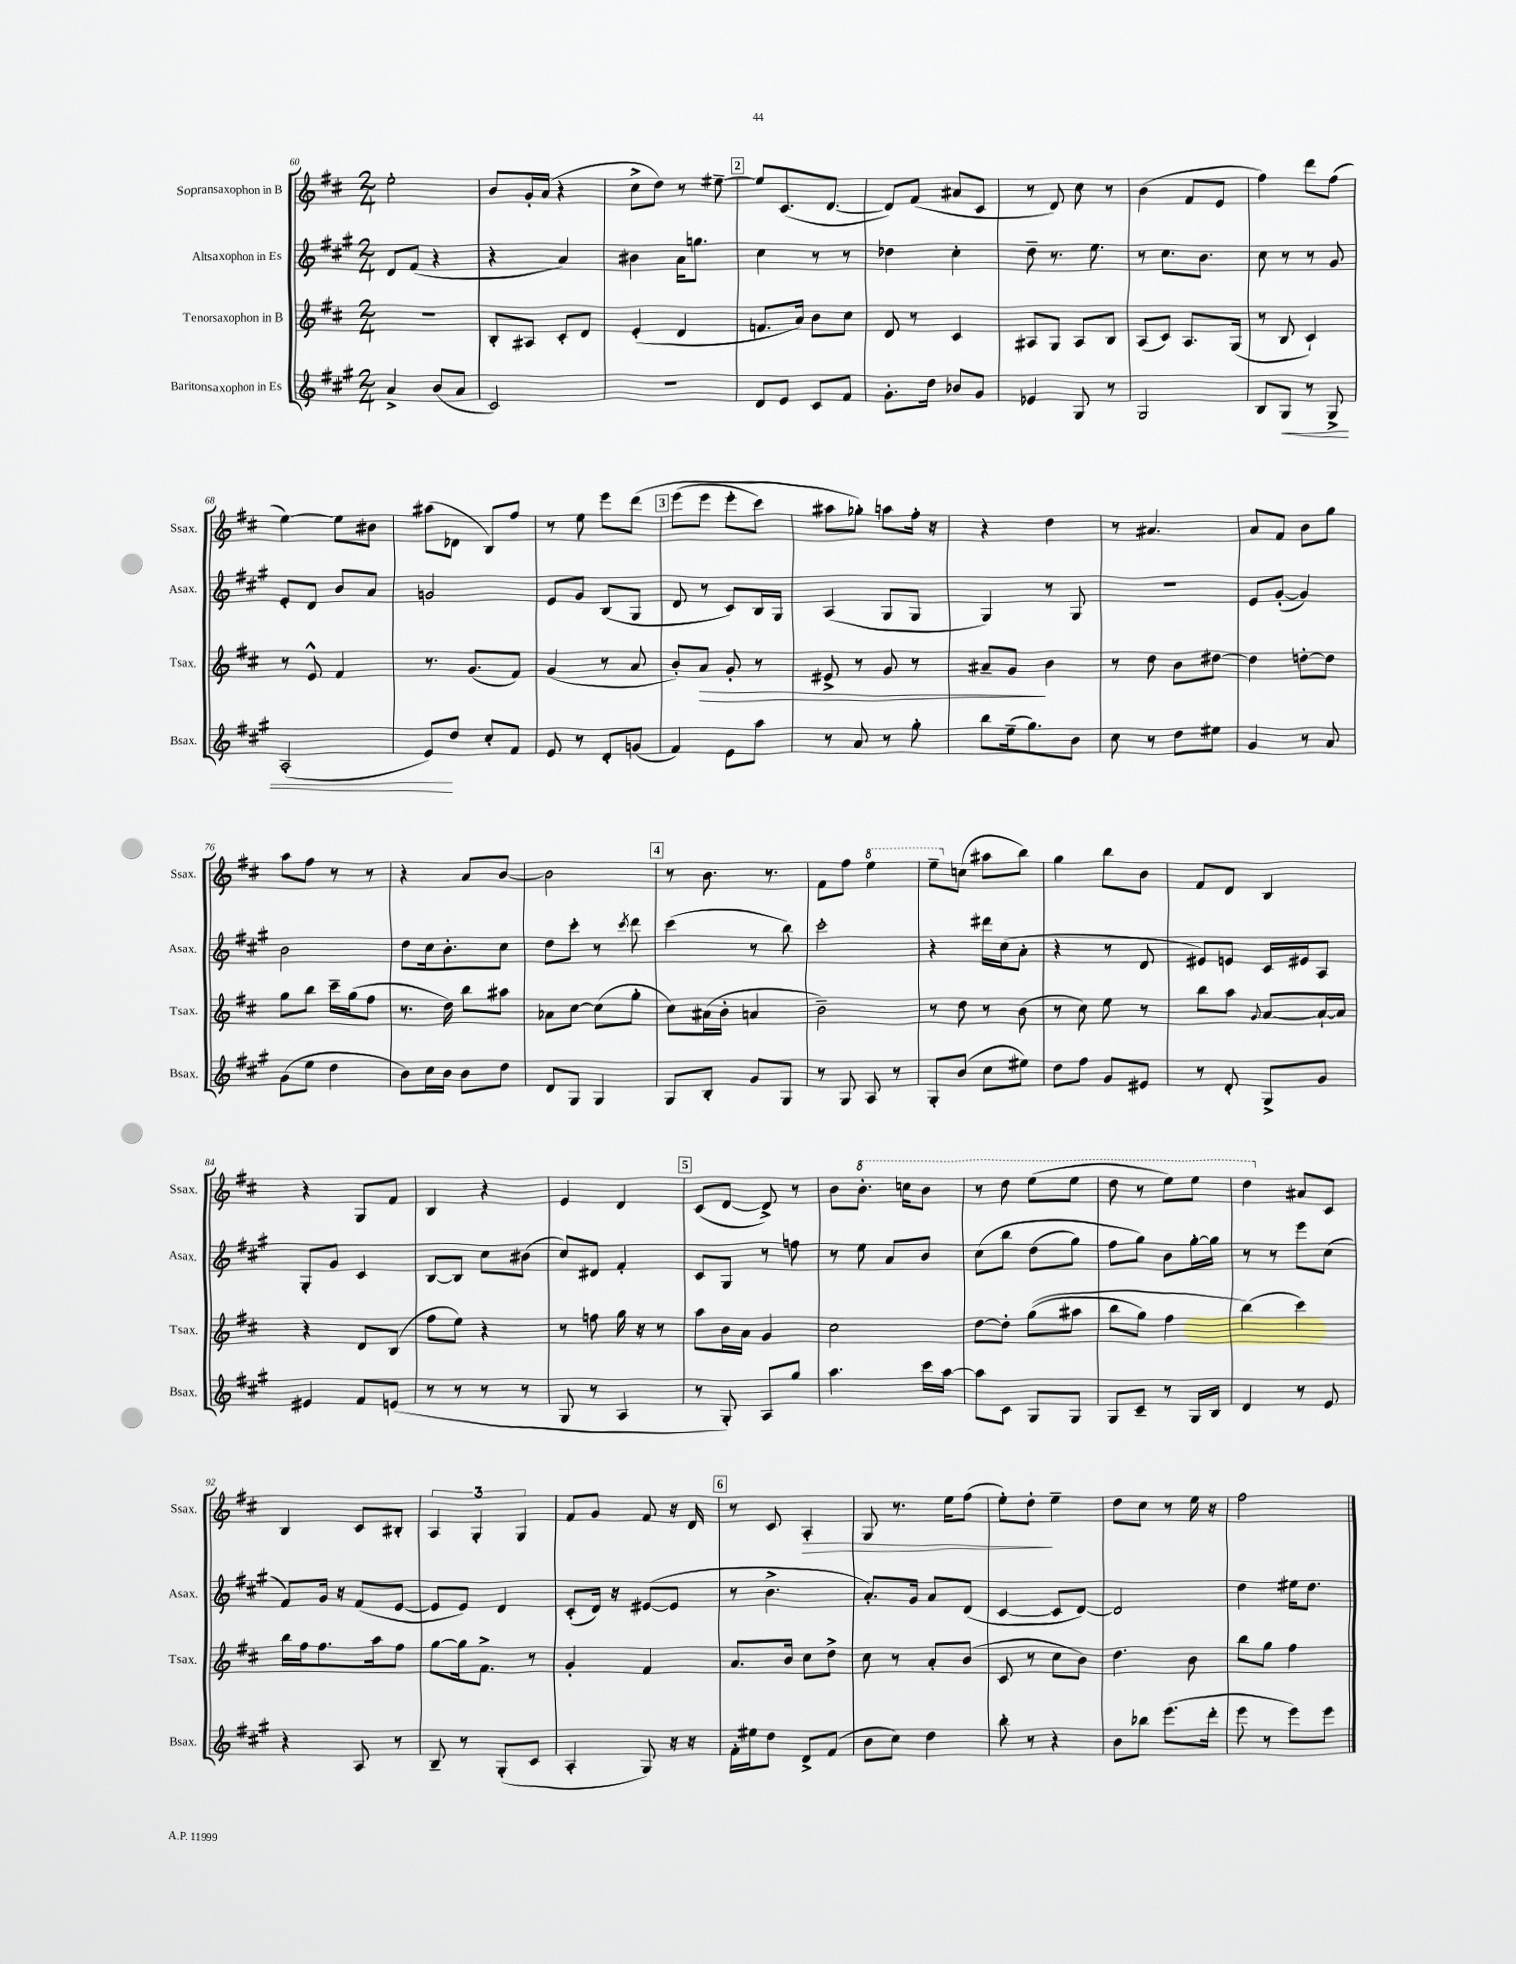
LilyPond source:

<<
\new StaffGroup <<
\new Staff = "s0" \with { instrumentName = "Sopransaxophon in B" shortInstrumentName = "Ssax." } {
    \clef treble \key d \major \numericTimeSignature \time 2/4
    e''2-. |
    b'8 g'16-. a'16( r4 |
    cis''8-> d''8) r8 eis''8~-- |
    \mark \markup { \box "2" } eis''8 cis'8.( d'8.~ |
    d'8) fis'8( ais'8 cis'8 |
    r8 d'8) cis''8 r8 |
    b'4( fis'8 e'8 |
    fis''4) d'''8 fis''8( |
    e''4~) e''8 bis'8 |
    ais''8( des'8 b8) fis''8 |
    r8 e''8 e'''8 d'''8\( |
    \mark \markup { \box "3" } e'''8( e'''8 e'''8-. cis'''8) |
    ais''8 ges''8-.\) a''8 fis''16-. r16 |
    r4 d''4 |
    r8 ais'4. |
    a'8 fis'8 b'8 g''8 |
    a''8 fis''8 r8 r8 |
    r4 a'8 b'8~ |
    b'2 |
    \mark \markup { \box "4" } r8 b'8. r8. |
    fis'8 fis''8 \ottava #1 e'''4 |
    e'''8-- \ottava #0 c''8( ais''8 b''8) |
    g''4 b''8 b'8 |
    fis'8 d'8 b4 |
    r4 g8 fis'8 |
    b4 r4 |
    e'4 d'4 |
    \mark \markup { \box "5" } cis'8( d'8~ d'8->) r8 |
    b'8 \ottava #1 b''8.-. c'''16 b''8 |
    r8 d'''8 e'''8( e'''8 |
    d'''8 r8 e'''8) e'''8 |
    d'''4 \ottava #0 ais'8 cis'8 |
    b4 cis'8 bis8-. |
    \tuplet 3/2 { a4 g4-. g4 } |
    fis'8 g'8 fis'8 r16 d'16 |
    \mark \markup { \box "6" } r8 cis'8 a4-.\> |
    g8 r8. e''16 fis''8( |
    e''8-.) d''8-.\! e''4-- |
    d''8 cis''8 r8 e''16 r16 |
    fis''2 \bar "|." |
}
\new Staff = "s1" \with { instrumentName = "Altsaxophon in Es" shortInstrumentName = "Asax." } {
    \clef treble \key a \major \numericTimeSignature \time 2/4
    d'8 fis'8( r4 |
    r4 a'4) |
    bis'4 a'16 g''8. |
    \mark \markup { \box "2" } cis''4 r8 r8 |
    des''4 cis''4-. |
    d''8-- r8. e''8. |
    r8 cis''8. b'8. |
    cis''8 r8 r8 gis'8 |
    e'8-. d'8 b'8 a'8 |
    g'2 |
    e'8 gis'8 b8( gis8 |
    \mark \markup { \box "3" } d'8 r8 cis'8) b16 gis16 |
    a4( gis8 gis8 |
    gis4) r8 gis8 |
    R2 |
    e'8 gis'8~-.( gis'4) |
    b'2 |
    d''8 cis''16 b'8.-. cis''8 |
    d''8 cis'''8-. r8 \acciaccatura { cis'''8 } d'''8 |
    \mark \markup { \box "4" } cis'''4( r8 b''8) |
    cis'''2-. |
    r4 dis'''16 cis''16( a'8-. |
    r4 r8 d'8 |
    eis'8) e'8 cis'16 eis'16 a8 |
    gis8-. gis'8 cis'4 |
    b8~ b8 cis''8 bis'8( |
    cis''8) dis'8 fis'4-. |
    \mark \markup { \box "5" } cis'8 gis8 r8 f''8 |
    r8 e''8 a'8 b'8 |
    cis''8\( b''8 d''8( gis''8) |
    fis''8 gis''8\) b'8 gis''16~-. gis''16 |
    r8 r8 e'''8 cis''8( |
    fis'8) gis'16 r16 fis'8( e'8~ |
    e'8 e'8) d'4 |
    cis'8-.( d'16) r16 eis'8~( eis'8 |
    \mark \markup { \box "6" } r8 b'4.-> |
    a'8.-.) gis'16 a'8 d'8( |
    cis'4~ cis'8 d'8~) |
    d'2 |
    d''4 eis''16 d''8. \bar "|." |
}
\new Staff = "s2" \with { instrumentName = "Tenorsaxophon in B" shortInstrumentName = "Tsax." } {
    \clef treble \key d \major \numericTimeSignature \time 2/4
    r2 |
    b8-. ais8 cis'8-. d'8 |
    e'4-.( d'4 |
    \mark \markup { \box "2" } f'8. a'16) b'8 cis''8 |
    d'8 r8 cis'4 |
    ais8 g8 ais8 b8 |
    a8( cis'8) a8. g16( |
    r8 b8 cis'4-!) |
    r8 e'8-^ fis'4 |
    r8. g'8.( fis'8) |
    g'4( r8 a'8 |
    \mark \markup { \box "3" } b'8-.) a'8\> g'8-. r8 |
    eis'8-> r8 g'8 r8 |
    ais'8-- g'8\! b'4 |
    r8 d''8 b'8 dis''8~ |
    dis''4 d''8~-. d''8 |
    g''8 b''8 cis'''16-- g''16( fis''8 |
    r8. d''16) b''8 ais''8 |
    aes'8 cis''8~ cis''8( g''8-. |
    \mark \markup { \box "4" } cis''8) ais'16( b'16-. a'4 |
    b'2--) |
    r8 d''8 r8 b'8( |
    r8 cis''8) e''8 r8 |
    b''8 a''8 \appoggiatura { g'8 } a'8~ a'16~-! a'16 |
    r4 d'8 b8( |
    fis''8 e''8) r4 |
    r8 f''8 g''16 r16 r8 |
    \mark \markup { \box "5" } a''8 b'16 a'16 g'4 |
    cis''2 |
    d''8~ d''8-. g''8(\( ais''8 |
    b''8 g''8) fis''4 |
    b''4(\) cis'''4) |
    b''16 fis''16 fis''8. a''16 fis''8 |
    g''8~ g''16 fis'8.-> r8 |
    g'4-. fis'4 |
    \mark \markup { \box "6" } a'8. b'16 cis''8 d''8-> |
    cis''8 r8 a'8-. b'8( |
    cis'8 r8 cis''8 b'8) |
    d''4. b'8 |
    b''8 g''8 fis''4 \bar "|." |
}
\new Staff = "s3" \with { instrumentName = "Baritonsaxophon in Es" shortInstrumentName = "Bsax." } {
    \clef treble \key a \major \numericTimeSignature \time 2/4
    a'4-> b'8( a'8 |
    cis'2) |
    r2 |
    \mark \markup { \box "2" } d'8 e'8 cis'8 fis'8 |
    gis'8.-. d''16 bes'8 gis'8 |
    ees'4 gis8 r8 |
    gis2 |
    b8 gis8\< r8 gis8-> |
    a2-.( |
    e'8\!) d''8 cis''8-. fis'8 |
    e'8 r8 d'8-. g'8( |
    \mark \markup { \box "3" } fis'4) e'8 a''8 |
    r8 a'8 r8 gis''8-. |
    b''8 e''16--( gis''8.) b'8 |
    cis''8 r8 d''8 eis''8 |
    gis'4 r8 a'8 |
    gis'8( e''8 d''4 |
    b'8) cis''16 b'16 b'8 d''8 |
    d'8 gis8 gis4 |
    \mark \markup { \box "4" } gis8 b8-. gis'8 gis8 |
    r8 gis8 a8 r8 |
    gis8-. b'8( cis''8 eis''8) |
    d''8 fis''8 gis'8 eis'8 |
    r8 d'8-. gis8-> gis'8 |
    eis'4 fis'8 e'8( |
    r8 r8 r8 r8 |
    gis8 r8 a4 |
    \mark \markup { \box "5" } r8 gis8-.) a8 gis''8 |
    a''4. cis'''16 a''16~ |
    a''8 cis'8 gis8 gis8 |
    gis8 cis'8-- r8 gis16 b16 |
    d'4 r8 e'8 |
    r4 a8 r8 |
    b8-- r8 gis8-.( cis'8 |
    a4-. gis8) r16 r16 |
    \mark \markup { \box "6" } fis'16-. eis''16 d''8 d'8-> fis'8( |
    b'8 cis''8) d''4 |
    b''8-. r8 r4 |
    b'8 bes''8 e'''8.( d'''16-. |
    e'''8 r8 e'''8) e'''8 \bar "|." |
}
>>
>>
\layout { \context { \Score currentBarNumber = #60 } }
